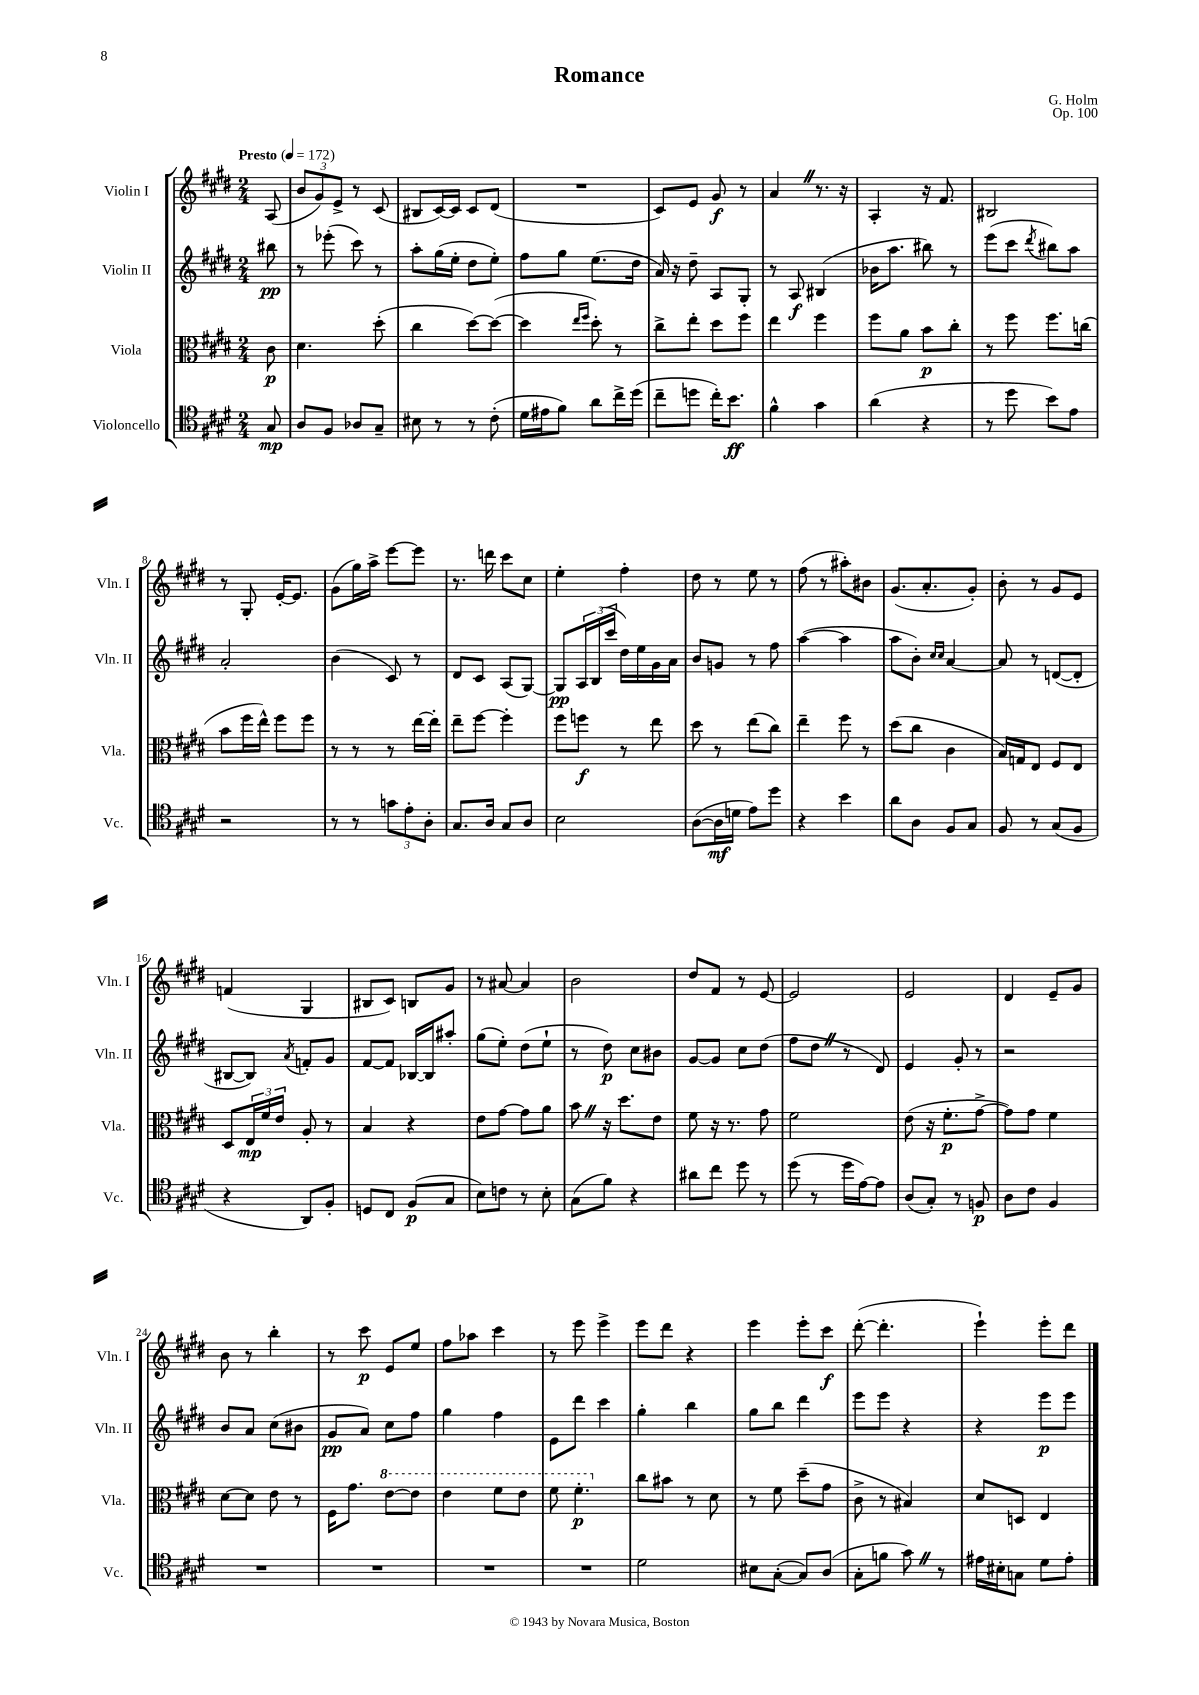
\header { title = "Romance" composer = "G. Holm" opus = "Op. 100" }
<<
\new StaffGroup <<
\new Staff = "s0" \with { instrumentName = "Violin I" shortInstrumentName = "Vln. I" } {
    \clef treble \key e \major \numericTimeSignature \time 2/4 \partial 8 \tempo "Presto" 4 = 172
    a8( |
    \tuplet 3/2 { b'8 gis'8) e'8-> } r8 cis'8( |
    bis8 cis'16~) cis'16 cis'8 dis'8( |
    R2 |
    cis'8) e'8 gis'8\f r8 |
    a'4 \once \override BreathingSign.text = \markup { \musicglyph "scripts.caesura.straight" } \breathe r8. r16 |
    a4-. r16 fis'8. |
    bis2 |
    r8 gis8-. e'16~-. e'8. |
    gis'8( gis''16) a''16-> e'''8~ e'''8 |
    r8. d'''16 cis'''8 cis''8 |
    e''4-. fis''4-. |
    dis''8 r8 e''8 r8 |
    fis''8( r8 ais''8-.) bis'8 |
    gis'8.( a'8.-. gis'8-.) |
    b'8-. r8 gis'8 e'8 |
    f'4( gis4 |
    bis8 cis'8) b8 gis'8 |
    r8 ais'8~ ais'4 |
    b'2 |
    dis''8 fis'8 r8 e'8~ |
    e'2 |
    e'2 |
    dis'4 e'8-- gis'8 |
    b'8 r8 b''4-. |
    r8 cis'''8\p e'8 e''8 |
    fis''8 aes''8 cis'''4 |
    r8 e'''8 e'''4-> |
    e'''8 dis'''8 r4 |
    e'''4 e'''8-. cis'''8\f |
    dis'''8~-.( dis'''4.-. |
    e'''4-!) e'''8-. dis'''8 \bar "|." |
}
\new Staff = "s1" \with { instrumentName = "Violin II" shortInstrumentName = "Vln. II" } {
    \clef treble \key e \major \numericTimeSignature \time 2/4 \partial 8
    bis''8\pp |
    r8 ees'''8-.( cis'''8) r8 |
    a''8-. gis''16( e''16-. dis''8 e''8-.) |
    fis''8 gis''8 e''8.( dis''16 |
    a'16) r16 dis''8-- a8 gis8-. |
    r8 a8\f bis4( |
    bes'16 a''8. bis''8) r8 |
    e'''8( cis'''8 \acciaccatura { dis'''8 } bis''8) a''8 |
    a'2-. |
    b'4( cis'8) r8 |
    dis'8 cis'8 a8( gis8~) |
    gis8\pp \tuplet 3/2 { a16 b16( cis'''16 } dis''16) e''16 gis'16 a'16 |
    b'8 g'8 r8 fis''8 |
    a''4~( a''4 |
    a''8 b'8-.) \grace { cis''16 cis''16 } a'4~ |
    a'8 r8 d'8~( d'8-. |
    bis8~ bis8) \acciaccatura { a'8 } f'8-. gis'8 |
    fis'8~ fis'8 bes16~ bes16 ais''8-. |
    gis''8( e''8-.) dis''8( e''8-! |
    r8 dis''8\p) cis''8 bis'8 |
    gis'8~ gis'8 cis''8 dis''8( |
    fis''8 dis''8 \once \override BreathingSign.text = \markup { \musicglyph "scripts.caesura.straight" } \breathe r8 dis'8) |
    e'4 gis'8-. r8 |
    r2 |
    b'8 a'8 cis''8( bis'8 |
    gis'8\pp a'8) cis''8 fis''8 |
    gis''4 fis''4 |
    e'8 dis'''8 cis'''4 |
    gis''4-. b''4 |
    gis''8 b''8 dis'''4 |
    e'''8 e'''8 r4 |
    r4 e'''8\p e'''8 \bar "|." |
}
\new Staff = "s2" \with { instrumentName = "Viola" shortInstrumentName = "Vla." } {
    \clef alto \key e \major \numericTimeSignature \time 2/4 \partial 8
    cis'8\p |
    dis'4. dis''8-.( |
    cis''4 dis''8~) dis''8~( |
    dis''4 \grace { e''16 fis''16 } dis''8-.) r8 |
    cis''8-> e''8-. dis''8 fis''8 |
    e''4 fis''4 |
    fis''8 a'8 b'8\p cis''8-. |
    r8 fis''8 fis''8. c''16( |
    b'8 fis''16 e''16-^) fis''8 fis''8 |
    r8 r8 r8 e''16~ e''16-. |
    e''8-- fis''8~ fis''4-. |
    fis''8 f''8\f r8 e''8 |
    dis''8 r8 e''8( cis''8) |
    e''4-- fis''8 r8 |
    dis''8( cis''8 cis'4 |
    b16) g16 e8 fis8 e8 |
    dis8 \tuplet 3/2 { e16\mp fis'16 e'16 } a8-. r8 |
    b4 r4 |
    e'8 gis'8~ gis'8 a'8 |
    b'8 \once \override BreathingSign.text = \markup { \musicglyph "scripts.caesura.straight" } \breathe r16 dis''8. e'8 |
    fis'8 r16 r8. gis'8 |
    fis'2 |
    e'8( r16 fis'8.-.\p gis'8~-> |
    gis'8) gis'8 fis'4 |
    dis'8~ dis'8 e'8 r8 |
    fis16 gis'8. \ottava #1 e''8~ e''8 |
    e''4 fis''8 e''8 |
    fis''8 fis''4.-.\p \ottava #0 |
    cis''8 bis'8 r8 dis'8 |
    r8 fis'8 dis''8--( gis'8 |
    cis'8-> r8 bis4) |
    dis'8 d8 e4 \bar "|." |
}
\new Staff = "s3" \with { instrumentName = "Violoncello" shortInstrumentName = "Vc." } {
    \clef tenor \key e \major \numericTimeSignature \time 2/4 \partial 8
    gis8\mp |
    a8 fis8 aes8 gis8-- |
    bis8 r8 r8 cis'8-.( |
    dis'16 eis'16 fis'8) a'8 cis''16-> dis''16( |
    cis''8-- d''8 cis''16-.) b'8.\ff |
    fis'4-^ gis'4 |
    a'4( r4 |
    r8 dis''8 b'8) e'8 |
    r2 |
    r8 r8 \tuplet 3/2 { g'8 e'8-. a8-. } |
    gis8. a16 gis8 a8 |
    b2 |
    a8~( a16\mf d'16 e'8) dis''8 |
    r4 b'4 |
    a'8 a8 fis8 gis8 |
    fis8 r8 gis8( fis8 |
    r4 a,8) fis8-. |
    d8 cis8 fis8\p( gis8 |
    b8) c'8 r8 b8-. |
    gis8( fis'8) r4 |
    ais'8 cis''8 dis''8 r8 |
    dis''8( r8 dis''16 e'16~) e'8 |
    a8( gis8-.) r8 f8\p |
    a8 cis'8 fis4 |
    R2 |
    R2 |
    R2 |
    R2 |
    dis'2 |
    bis8 gis8~-.( gis8) a8( |
    gis8-. f'8 gis'8) \once \override BreathingSign.text = \markup { \musicglyph "scripts.caesura.straight" } \breathe r8 |
    eis'16 bis16-. g8 dis'8 eis'8-. \bar "|." |
}
>>
>>
